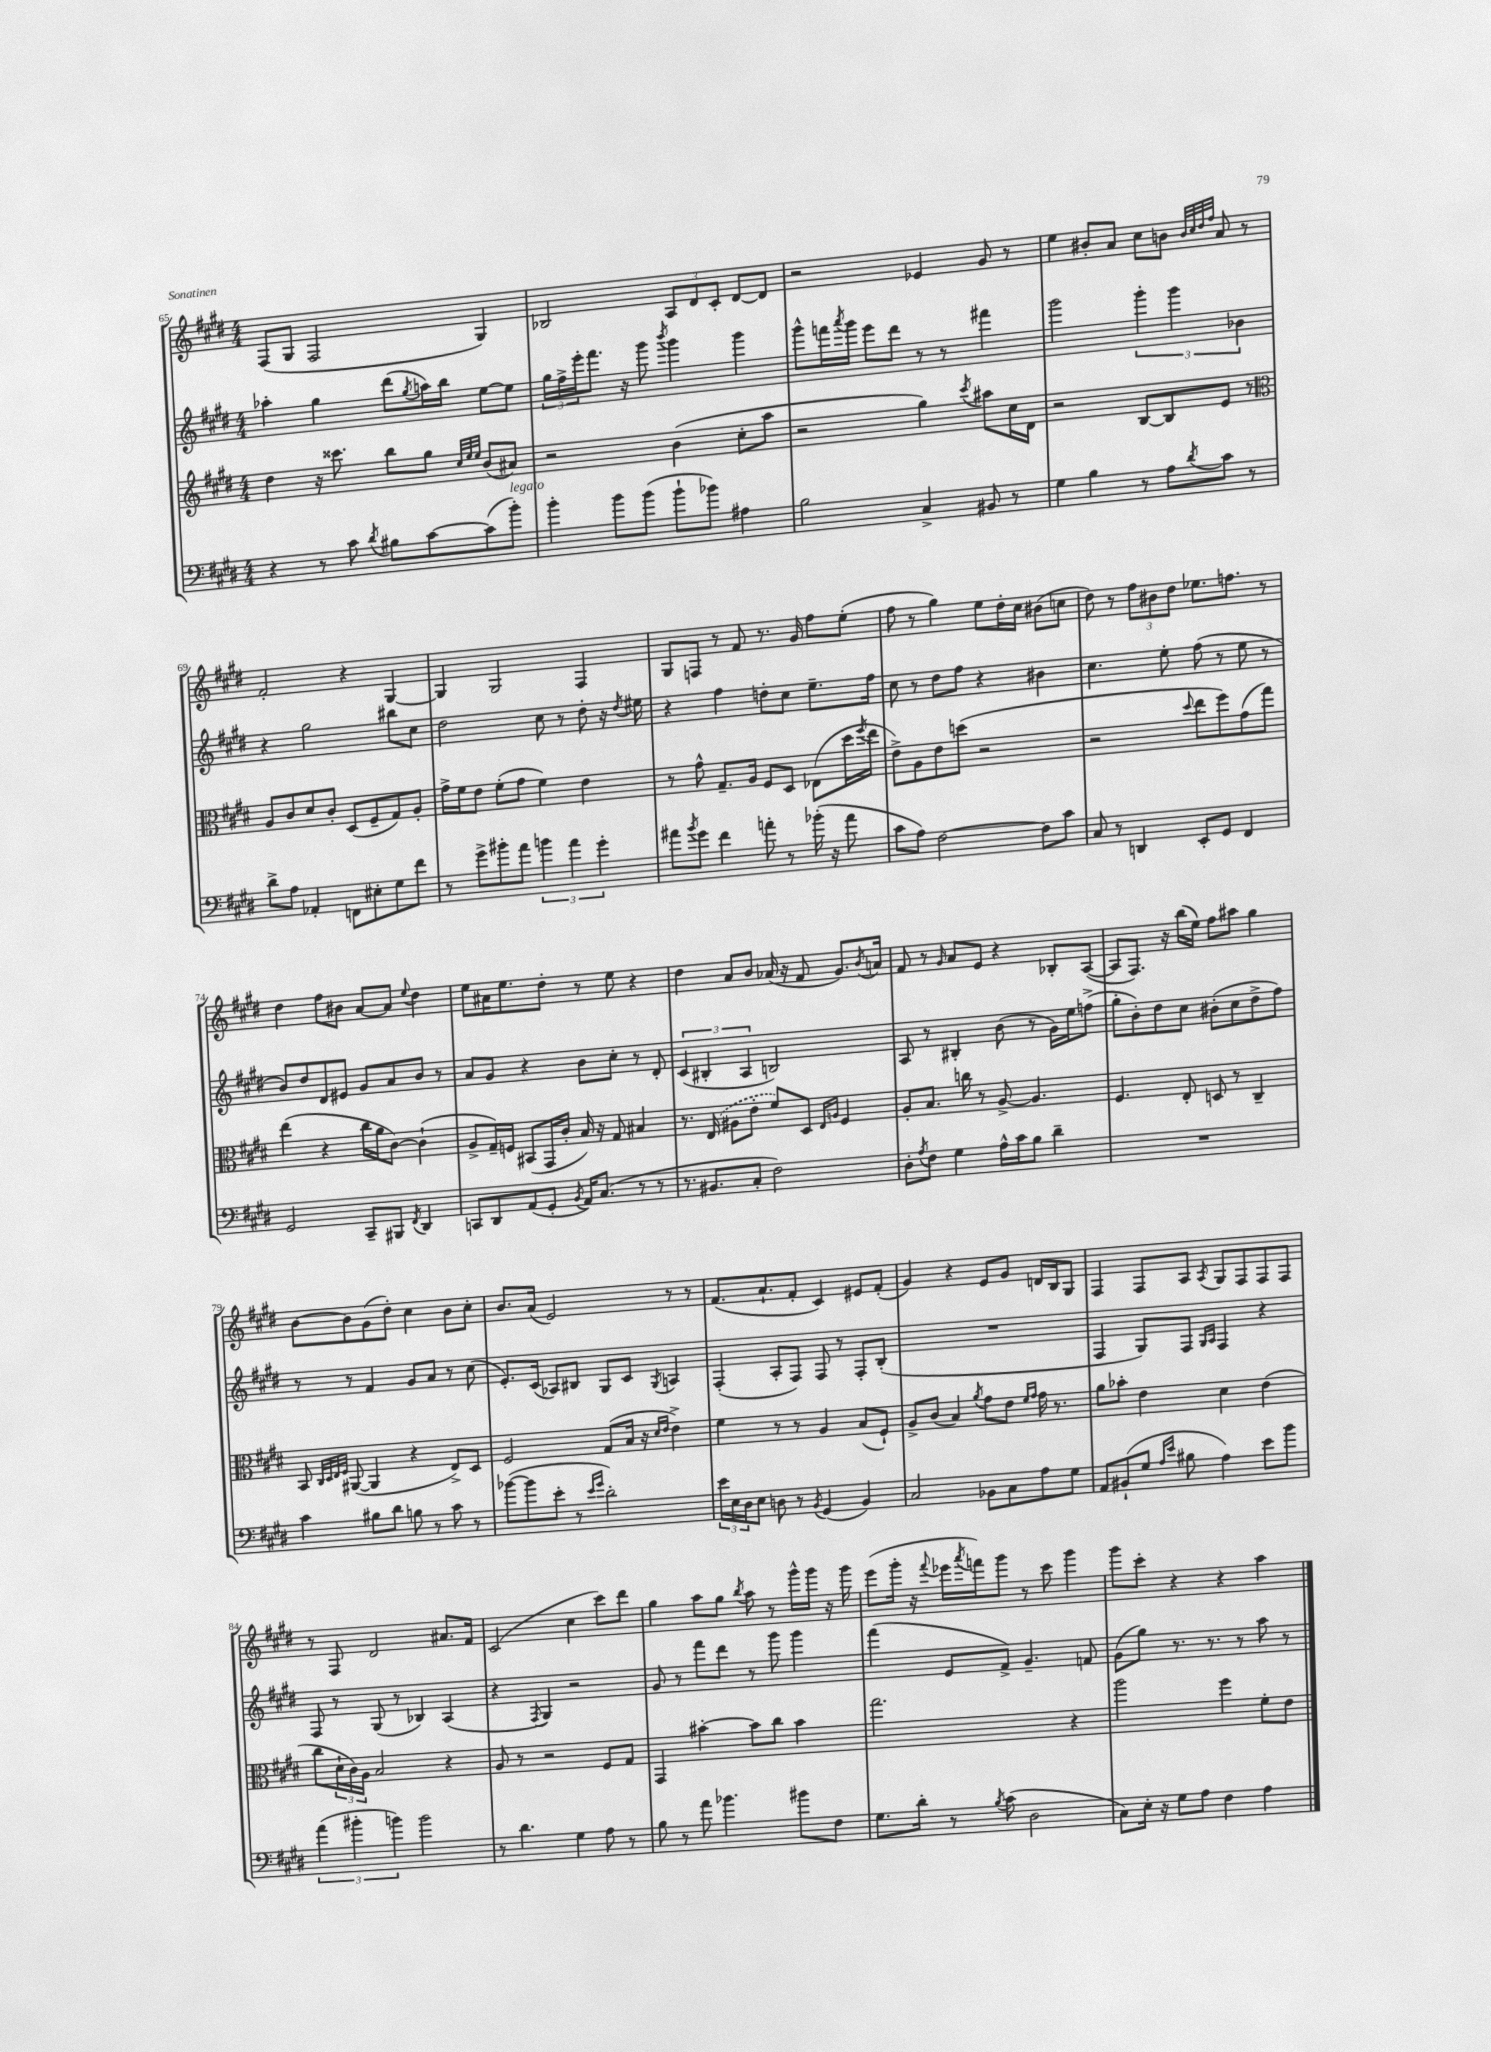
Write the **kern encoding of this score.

**kern	**kern	**kern	**kern
*staff4	*staff3	*staff2	*staff1
*clefF4	*clefG2	*clefG2	*clefG2
*k[f#c#g#d#]	*k[f#c#g#d#]	*k[f#c#g#d#]	*k[f#c#g#d#]
*M4/4	*M4/4	*M4/4	*M4/4
4r	4dd#	4aa-'	(8F#
.	.	.	8G#
8r	16r	4gg#	2F#
.	8.ccc##	.	.
8c#	.	.	.
8qd#	.	.	.
8B#	8bb	(8ddd#	.
.	.	8qgg#	.
[8c#	8gg#	16aa)	.
.	.	16bb	.
.	32qqcc#	.	.
.	32qqee	.	.
.	32qqee	.	.
(8c#]	(8b	[8ee	4G#)
8b')	8a#)	8ee]	.
=	=	=	=
4b'	2r	24gg#	2B-
.	.	24ff#^	.
.	.	24eee'	.
.	.	8.fff#	.
8b	.	.	.
.	.	16r	.
(8b	.	8ggg#	.
.	.	8qbbb	.
8b`	(4b	4ggg#	12A
.	.	.	12d#
8b-)	.	.	.
.	.	.	12c#'
4A#	8cc#'	4ggg#	[8d#
.	8aa	.	8d#]
=	=	=	=
2B	2r	8ggg#^^	2r
.	.	16fff	.
.	.	8qaaa	.
.	.	16ggg#	.
.	.	8eee	.
.	.	8ddd#	.
4C#^	4gg#)	8r	4e-
.	.	8r	.
.	8qccc#	.	.
8BB#	8aa#	4fff#	8g#
8r	16cc#	.	8r
.	16d#	.	.
=	=	=	=
4G#	2r	2ggg#	4ee
4B	.	.	8b#'
.	.	.	8a
8r	[8B	6ggg#'	8cc#
8A	8B]	.	8b
.	.	6ggg#	.
.	.	.	32qqb
.	.	.	32qqcc#
.	.	.	32qqdd#
8qd#	.	.	32qqff#
8c#	8e	.	8a
.	.	6b-	.
8r	8r	.	8r
=	=	=	=
*	*clefC3	*	*
8d#^	8A	4r	2f#'
8A	8c#	.	.
4AA-'	8d#	2gg#	.
.	8c#'	.	.
8FF	(8D#	.	4r
8E#'	8F#~	.	.
8G#	8G#)	8bb#	[4G#
8f#	8A'	8cc#	.
=	=	=	=
8r	16g#^	2dd#	4G#]
.	16f#	.	.
8g#^	8e	.	.
8b#'	(8f#'	.	2G#
8a	8g#	.	.
6b	4f#)	8cc#	.
.	.	8r	.
6a	.	.	.
.	4e	8dd#'	4F#
6g#'	.	.	.
.	.	16r	.
.	.	8qdd#	.
.	.	16ee#	.
=	=	=	=
8a#	8r	4r	8G#
8qb	.	.	.
8g#	8g#^^	.	8F
4f#	8.G#~	4ff#	8r
.	.	.	8f#
.	16A	.	.
8a'	8F#	8dd'	8.r
8r	8D#	8cc#	.
.	.	.	16g#
(16b-'	(8E-	8.ee~	8ff#
16r	.	.	.
8a	16dd#	.	(8ee'
.	8qff#	.	.
.	16ee	16ff#	.
=	=	=	=
8c#	8e^)	8cc#	8ff#
8A)	8A	8r	8r
[2F#	8e	8dd#	4gg#)
.	(8dd	8ff#	.
.	2r	4r	8ee
.	.	.	16dd#'
.	.	.	16cc#
8F#]	.	4b#	(8b#
8c#	.	.	8cc
=	=	=	=
8C#	2r	4.cc#	8dd#)
8r	.	.	8r
4DD	.	.	12ff#
.	.	.	12b#
.	.	8ee'	.
.	.	.	12dd#
.	8qqdd#	.	.
8EE'	8ee	(8ff#	8.ee-
8GG#	8ff#)	8r	.
.	.	.	8.ff
4FF#	(8g#	8ee	.
.	8gg#)	8r	8r
=	=	=	=
2GG#	(4ee	8b)	4dd#
.	.	8dd#	.
.	4r	8d#	8ff#
.	.	8e#	8b#
8CC#~	16cc#	8g#	[8a
.	16a	.	.
8BBB#	[8c#)	8a	8a]
8qFF#	.	.	8qqee
4DD#	(4c#`]	8b	4dd#
.	.	8r	.
=	=	=	=
8CC	8A^	8a	8ee
8DD#	16G#~)	8g#	16a#
.	16F	.	8.ee
(8AA	(8BB#	4r	.
8GG#'	16GG#	.	8dd#'
.	16c#'	.	.
8qBB	.	.	.
16AA)	16B)	8b	8r
(8.C#	16r	.	.
.	8G#	8cc#'	8ee
8r	4B#	8r	4r
8r	.	8d#'	.
=	=	=	=
8.r	8.r	(6c#	4dd#
.	.	6B#'	.
8.BB#	(16E	.	.
.	8A#	.	8a
.	.	6A	.
8C#'	8e'	.	8b
2F#)	8f#)	2B)	(16a-
.	.	.	16r
.	8D#	.	8f#
.	16qqE	.	.
.	16qqA	.	.
.	4F#	.	8.g#)
.	.	.	8qb
.	.	.	16a
=	=	=	=
8D#'	8A'	8A	8f#
8qA	.	.	.
8F#	8.B	8r	8r
.	.	.	16qqg#
4G#	.	4B#'	8a
.	16cc	.	.
.	8r	.	8e
16A^^	[8A^	(8b	4r
16c#	.	.	.
8B	4.A]	8r	.
4d#~	.	16g#)	8B-'
.	.	16ee	.
.	.	(8ff^	([8A
=	=	=	=
1r	4.F#	8gg#'	8A]
.	.	8b')	8.F#)
.	.	8dd#	.
.	.	.	16r
.	8E'	8cc#	(16bb
.	.	.	16ee)
.	8D	(8b#'	8ff#
.	8r	8cc#	8aa#
.	4C#~	8dd#^	4gg#
.	.	8ff#)	.
=	=	=	=
4c#	8BB	8r	[8b
.	32qqC#	.	.
.	32qqD#	.	.
.	32qqE	.	.
.	32qqF#	.	.
.	([8AA#	8r	8b]
8B#	4AA#]	4f#	(8g#
8d#	.	.	8dd#')
8B	4r	8g#	4cc#
8r	.	8a	.
8c#	8E^)	8r	8b
8r	8D#	(8cc#	8cc#'
=	=	=	=
([8b-	2F#	8.e')	8.b
8b-]	.	.	.
.	.	(16c#	(16a
8e'	.	8A-)	2e)
8r	.	8B#	.
16qqe	.	.	.
16qqg#	.	.	.
2d#')	(8G#	8G#	.
.	16B	8c#	.
.	16r	.	.
.	16qqd#	.	.
.	16qqe	8qG#	.
.	4e^)	4A	8r
.	.	.	8r
=	=	=	=
24e	4f#	(4F#'	(8.f#
24E	.	.	.
24D#	.	.	.
8E	.	.	.
.	.	.	8.a`
8D	8r	8A'	.
8r	8r	8F#)	8f#'
8qBB	.	.	.
(4GG#	4A	8F#	4c#)
.	.	8r	.
4BB)	(8B	8F#'	8e#
.	8F#`)	(8B'	(8f#'
=	=	=	=
2C#	8A^	1r	4g#)
.	(8c#	.	.
.	4B)	.	4r
.	8qa	.	.
8BB-	8g#	.	8e
8C#	8e	.	8g#
.	16qqf#	.	.
.	16qqg#	.	.
8A	16g#	.	16d
.	8.r	.	16B
8G#	.	.	8G#
=	=	=	=
8AA	8a	4F#	4F#
(8BB#`	8b-'	.	.
8G#	4e	8G#)	8F#
16qqA	.	.	.
16qqe	.	.	.
8B#	.	8F#	8A
.	.	16qqG#	.
.	.	16qqA	8qA
4A)	4d#	4F#	8G#
.	.	.	8F#
8e	(4e	4r	8F#
8b	.	.	8F#
=	=	=	=
(6a	8cc#	8F#	8r
.	24d#`	8r	8F#
6b#'	24c#)	.	.
.	24A	.	.
.	2B	(8G#	2d#
6b)	.	.	.
.	.	8r	.
2b	.	4B-)	.
.	4r	(4A	8.a#
.	.	.	16f#
=	=	=	=
8r	8A	4r	(2c#
4.d#	8r	.	.
.	.	8qF#	.
.	2r	4G#)	.
4G#	.	2r	4cc#
8A	8F#	.	8ccc#)
8r	8G#	.	8ddd#
=	=	=	=
8B	4GG#	8g#	4gg#
8r	.	8r	.
8a	[4b#'	8fff#	8aa
4.b-	.	8ddd#	8gg#
.	.	.	8qbb
.	8b#]	8r	8aa
.	8cc#	8ggg#	8r
8b#	4b#	4ggg#	16ggg#^^
.	.	.	16ggg#
8F#	.	.	16r
.	.	.	16ggg#
=	=	=	=
8.G#	2.gg#	(4fff#	(8eee
.	.	.	16ggg#'
16d#'	.	.	16r
.	.	.	8qqfff#
8r	.	8e	16eee-
.	.	.	8qaaa
.	.	.	16fff)
8qB	.	.	.
(8c#	.	8f#^)	8ggg#
2D#	.	4.g#~	8r
.	.	.	8ccc#
.	4r	.	4ggg#
.	.	8f	.
=	=	=	=
8C#)	2aa	(8g#	8ggg#
16E'	.	8gg#)	8ccc#'
16r	.	.	.
8G#	.	8.r	4r
8A	.	.	.
.	.	8.r	.
4F#	4ff#	.	4r
.	.	8r	.
4A	8f#'	8aa	4aa
.	8e	8r	.
==	==	==	==
*-	*-	*-	*-
